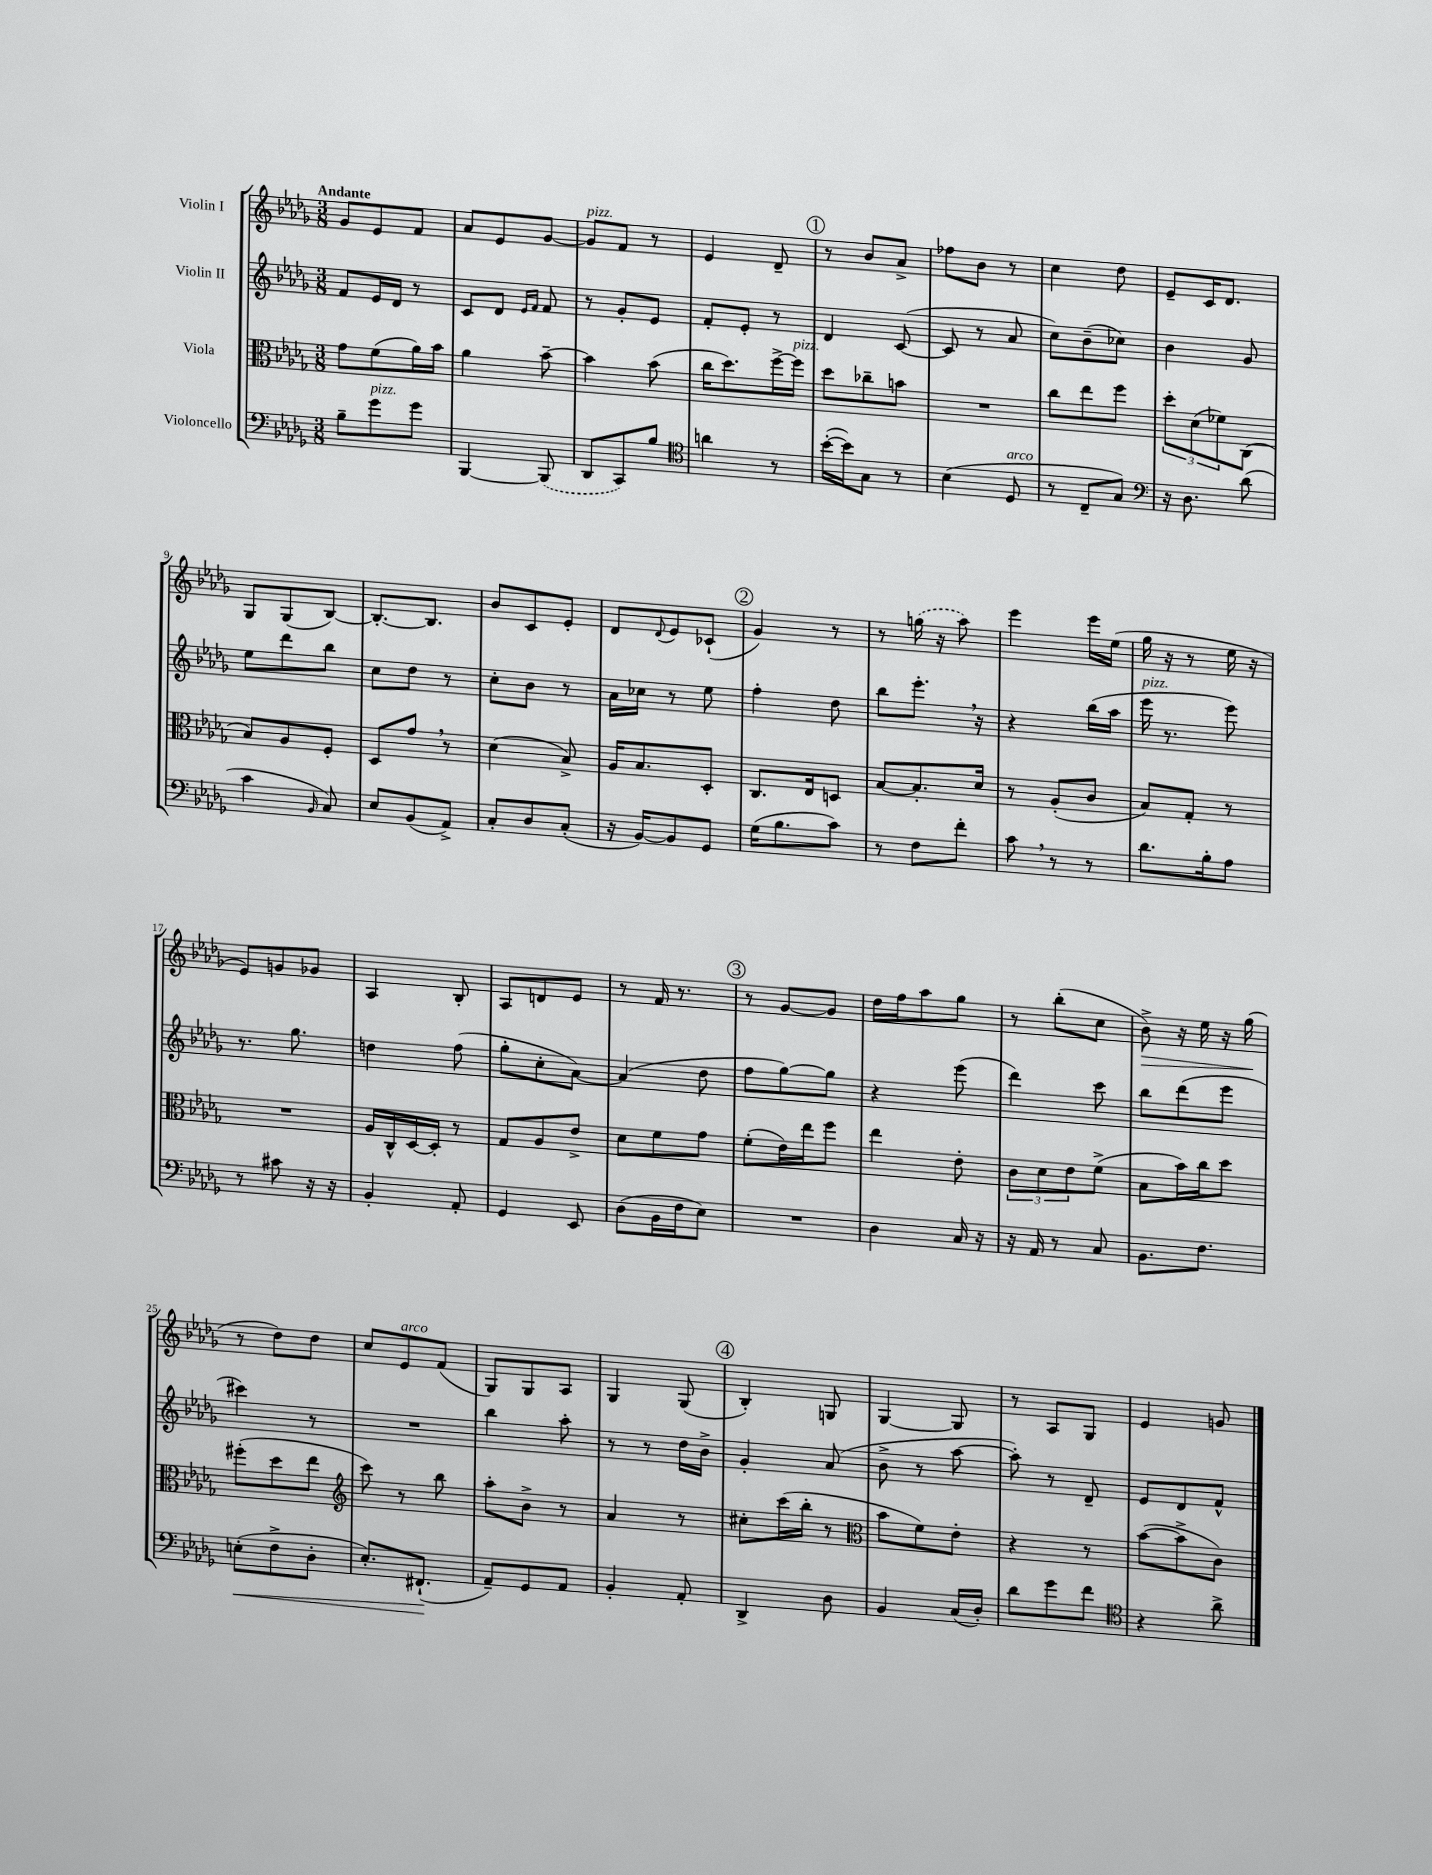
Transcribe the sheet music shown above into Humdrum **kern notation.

**kern	**kern	**kern	**kern
*staff4	*staff3	*staff2	*staff1
*clefF4	*clefC3	*clefG2	*clefG2
*k[b-e-a-d-g-]	*k[b-e-a-d-g-]	*k[b-e-a-d-g-]	*k[b-e-a-d-g-]
*M3/8	*M3/8	*M3/8	*M3/8
8B-~\L	8g-\L	8f/L	8g-/L
8g-\	(8f\	16e-/L	8e-/
.	.	16d-/JJ	.
8g-\J	16a-\L)	8r	8f/J
.	16b-\JJ	.	.
=	=	=	=
[4BBB-/	4a-\	8c/L	8a-/L
.	.	8d-/J	8e-/
.	.	16qqe-/LL	.
.	.	16qqf/JJ	.
(8BBB-/]	[8b-~\	8f/	[8g-/J
=	=	=	=
8DD-/L	4b-\]	8r	8g-/]L
8CC/)	.	8g-'/L	8f/J
8B-/J	(8b-\	8e-/J	8r
=	=	=	=
*clefC4	*	*	*
4a\	16cc\LK	8f'/L	4e-/
.	8.dd-\)	.	.
.	.	8e-'/J	.
8r	[16ff^\L	8r	8d-~/
.	16ff\]JJ	.	.
=	=	=	=
([16b-'\LL	8dd-\L	4d-/	8r
16b-\]J)	.	.	.
8G-\J	8cc-~\	.	8b-/L
8r	8b\J	([8c/	8a-^/J
=	=	=	=
(4B-\	4.r	8c/]	8ff-\L
.	.	8r	8b-\J
8D-/	.	8a-/	8r
=	=	=	=
8r	8cc\L	8cc\L)	4cc\
8C~/L	8ee-\	(8b-~\	.
8G-/J)	8ff\J	8cc-\J)	8dd-\
=	=	=	=
*clefF4	*	*	*
16r	12dd-'\L	4b-\	8e-~/L
8.D-\	.	.	.
.	(12d-\	.	.
.	.	.	16c/K
.	12f-\)	.	.
.	.	.	8.d-/J
(8d-\	(8C\J	8g-/	.
=	=	=	=
4c\	8B-/L)	8ee-\L	8G-/L
.	8A-/	8ddd-\	(8G-/
16qqBB-/	.	.	.
8C/)	8F'/J	8bb-\J	[8B-/J)
=	=	=	=
8E-/L	8D-/L	8cc\L	8.B-'/_L
(8BB-/	8g-/J	8dd-\J	.
.	.	.	8.B-/]J
8AA-^/J)	8r	8r	.
=	=	=	=
8C'/L	(4d-\	8cc'\L	8b-/L
8D-/	.	8b-\J	8c/
(8C'/J	8B-^/)	8r	8e-'/J
=	=	=	=
16r	16A-/LK	16a-\LL	8d-/L
[16BB-/LK)	8.B-/	16cc-\JJ	.
.	.	.	8qqd-/
8BB-/]	.	8r	8e-/
8GG-/J	8D-'/J	8ee-\	(8c-`/J
=	=	=	=
(16G-\LK	8.C/L	4ff'\	4g-/)
8.B-\	.	.	.
.	16E-/k	.	.
8c\J)	8D/J	8dd-\	8r
=	=	=	=
8r	[8B-/L	8bb-\L	8r
8F\L	8.B-'/]	8.eee-'\J	(16gg\
.	.	.	16r
8f'\J	.	.	8aa-\)
.	16d-/Jk	16r	.
=	=	=	=
8c\	8r	4r	4eee-\
8r	(8A-'/L	.	.
8r	8c/J	(16bb-\LL	16eee-\LL
.	.	16aa-\JJ	(16ee-\JJ
=	=	=	=
8.d-\L	8B-/L)	16eee-\	16gg-\
.	.	8.r	16r
.	8G-'/J	.	8r
16B-'\k	.	.	.
8A-\J	8r	8eee-\)	16ee-\
.	.	.	16r
=	=	=	=
8r	4.r	8.r	8e-/L)
8c#\	.	.	8g/
.	.	8.gg-\	.
16r	.	.	8g-/J
16r	.	.	.
=	=	=	=
4BB-'/	16A-/LL	4dd\	4A-/
.	16C^^/	.	.
.	[16D-/	.	.
.	16D-'/]JJ	.	.
8AA-'/	8r	(8ff\	8B-'/
=	=	=	=
4GG-/	8G-/L	8gg-'\L	8A-/L
.	8A-/	8cc'\	8d/
8EE-/	8e-^/J	[8a-\J)	8e-/J
=	=	=	=
(8D-\L	8d-\L	(4a-/]	8r
16BB-\L	8f\	.	16f/
16F\J	.	.	8.r
8E-\J)	8g-\J	8dd-\	.
=	=	=	=
4.r	(8f'\L	8ff\L	8r
.	16e-\L)	[8gg-\)	[8g-/L
.	16ee-\J	.	.
.	8ff\J	8gg-\]J	8g-/]J
=	=	=	=
4D-\	4ee-\	4r	16dd-\LL
.	.	.	16ff\J
.	.	.	8aa-\
16C/	8e-'\	(8eee-\	8gg-\J
16r	.	.	.
=	=	=	=
16r	12c\L	4ddd-\)	8r
16AA-/	.	.	.
.	12d-\	.	.
8r	.	.	(8bb-'\L
.	12e-\	.	.
8C/	(8f^\J	8ccc\	8cc\J
=	=	=	=
8.BB-\L	8B-\L	8bb-\L	8b-^\)
.	16b-\L)	(8ddd-\	16r
8.F\J	16cc\J	.	16ee-\
.	8dd-\J	8eee-\J	16r
.	.	.	(16gg-\
=	=	=	=
(8E'\L	(8ff#'\L	4ccc#\)	8r
8F^\	8dd-\	.	8dd-\L)
8D-'\J	8ee-\J	8r	8dd-\J
=	=	=	=
*	*clefG2	*	*
8.E-'/L)	8ccc\)	4.r	8cc/L
.	8r	.	8e-/
(8.FF#`/J	.	.	.
.	8bb-\	.	(8f/J
=	=	=	=
8AA-~/L)	8aa-'\L	4bb-\	8G-/L)
8GG-/	8b-^\J	.	8G-/
8AA-/J	8r	8aa-'\	8A-/J
=	=	=	=
4BB-'/	4a-/	8r	4G-/
.	.	8r	.
8AA-'/	8r	16dd-\LL	(8G-/
.	.	16b-^\JJ	.
=	=	=	=
4DD-^/	8cc#'\L	4g-'/	4B-'/)
.	(16ccc\L	.	.
.	16bb-'\JJ	.	.
8D-\	8r	(8a-/	8G/
=	=	=	=
*	*clefC3	*	*
4BB-/	8b-\L	8b-^\	[4G-/
.	8f\)	8r	.
(16C/LL	8e-'\J	[8aa-\	8G-/]
16D-'/JJ)	.	.	.
=	=	=	=
8d-\L	4r	8aa-'\])	8r
8g-\	.	8r	8A-/L
8f\J	8r	8d-~/	8G-/J
=	=	=	=
*clefC4	*	*	*
4r	([8b-\L	8e-/L	4e-/
.	8b-^\]	8d-/	.
8a-^\	8c\J)	8f^^/J	8g/
==	==	==	==
*-	*-	*-	*-
